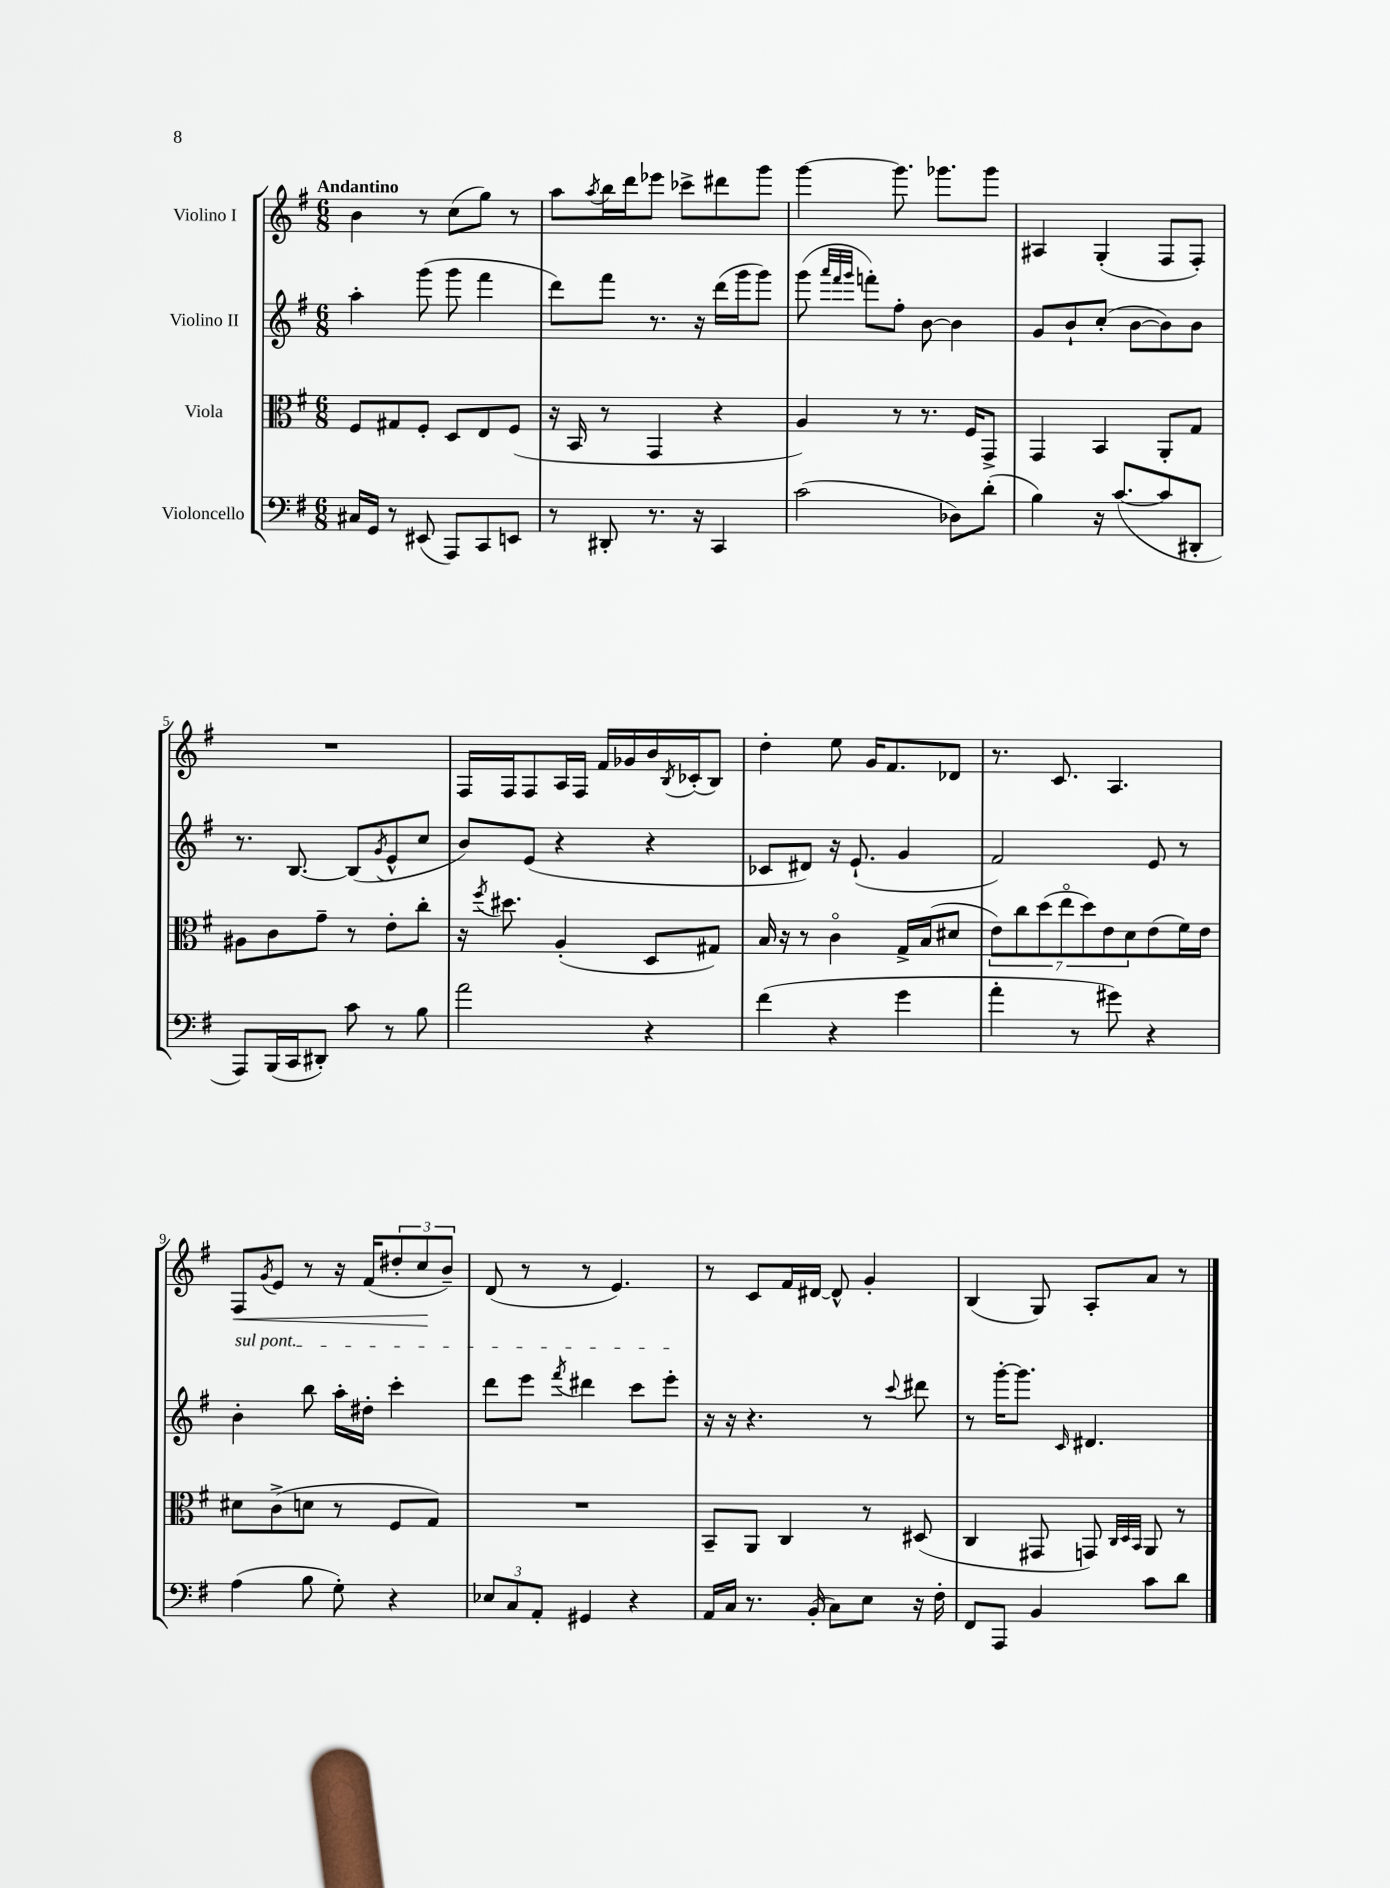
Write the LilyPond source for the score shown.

<<
\new StaffGroup <<
\new Staff = "s0" \with { instrumentName = "Violino I" } {
    \clef treble \key g \major \numericTimeSignature \time 6/8 \tempo "Andantino"
    b'4 r8 c''8( g''8) r8 |
    a''8 \acciaccatura { a''8 } b''16 d'''16 ees'''8 ces'''8-> dis'''8 g'''8 |
    g'''4~ g'''8. ges'''8. ges'''8 |
    ais4 g4-.( fis8 fis8-.) |
    R2. |
    fis16 fis16 fis8 a16 fis16 fis'16 ges'16 b'16 \acciaccatura { b8 } ces'16-.( b8) |
    d''4-. e''8 g'16 fis'8. des'8 |
    r8. c'8. a4. |
    fis8\< \acciaccatura { g'8 } e'8 r8 r16 fis'16( \tuplet 3/2 { dis''8-. c''8\! b'8--) } |
    d'8( r8 r8 e'4.) |
    r8 c'8 fis'16 dis'16~ dis'8-^ g'4-. |
    b4( g8) a8-. a'8 r8 \bar "|." |
}
\new Staff = "s1" \with { instrumentName = "Violino II" } {
    \clef treble \key g \major \numericTimeSignature \time 6/8
    a''4-. g'''8( g'''8 fis'''4 |
    d'''8) fis'''8 r8. r16 d'''16( g'''16 g'''8) |
    g'''8( \grace { a'''32 fis'''32 g'''32 } f'''8-.) fis''8-. b'8~ b'4 |
    g'8 b'8-! c''8-.( b'8~ b'8) b'8 |
    r8. b8.~ b8( \acciaccatura { g'8 } e'8-^ c''8 |
    b'8) e'8( r4 r4 |
    ces'8 dis'8) r16 e'8.-!( g'4 |
    fis'2) e'8 r8 |
    \once \override TextSpanner.bound-details.left.text = \markup { \italic "sul pont." } b'4-.\startTextSpan b''8 a''16-. dis''16-. c'''4-. |
    d'''8 e'''8 \acciaccatura { fis'''8 } dis'''4 c'''8 e'''8-.\stopTextSpan |
    r16 r16 r4. r8 \appoggiatura { c'''8 } dis'''8 |
    r8 g'''16~-. g'''8. \grace { c'16 } dis'4. \bar "|." |
}
\new Staff = "s2" \with { instrumentName = "Viola" } {
    \clef alto \key g \major \numericTimeSignature \time 6/8
    fis8 gis8 fis8-. d8 e8 fis8( |
    r16 b,16 r8 g,4 r4 |
    a4) r8 r8. fis16 g,8-> |
    g,4 b,4 a,8-. g8 |
    ais8 c'8 g'8-- r8 e'8-. c''8-. |
    r16 \acciaccatura { fis''8 } dis''8. a4-.( d8 gis8) |
    b16 r16 r8 c'4\flageolet g16-> b16( dis'8 |
    \tuplet 7/4 { e'8) c''8 d''8( e''8\flageolet d''8) e'8 d'8 } e'8( fis'16) e'16 |
    dis'8 c'8->( d'8 r8 fis8 g8) |
    R2. |
    b,8-- a,8 c4 r8 dis8( |
    c4 gis,8 g,8) \grace { c32 d32 b,32 } a,8 r8 \bar "|." |
}
\new Staff = "s3" \with { instrumentName = "Violoncello" } {
    \clef bass \key g \major \numericTimeSignature \time 6/8
    cis16 g,16 r8 eis,8( a,,8) c,8 e,8 |
    r8 dis,8-. r8. r16 c,4 |
    c'2( des8) d'8-.( |
    b4) r16 c'8.~( c'8 dis,8-. |
    a,,8) b,,16( c,16 dis,8-.) c'8 r8 b8 |
    a'2 r4 |
    fis'4( r4 g'4 |
    a'4-. r8 gis'8) r4 |
    a4( b8 g8-.) r4 |
    \tuplet 3/2 { ees8 c8 a,8-. } gis,4 r4 |
    a,16 c16 r8. b,16-.( c8) e8 r16 fis16-. |
    fis,8 a,,8 b,4 c'8 d'8 \bar "|." |
}
>>
>>
